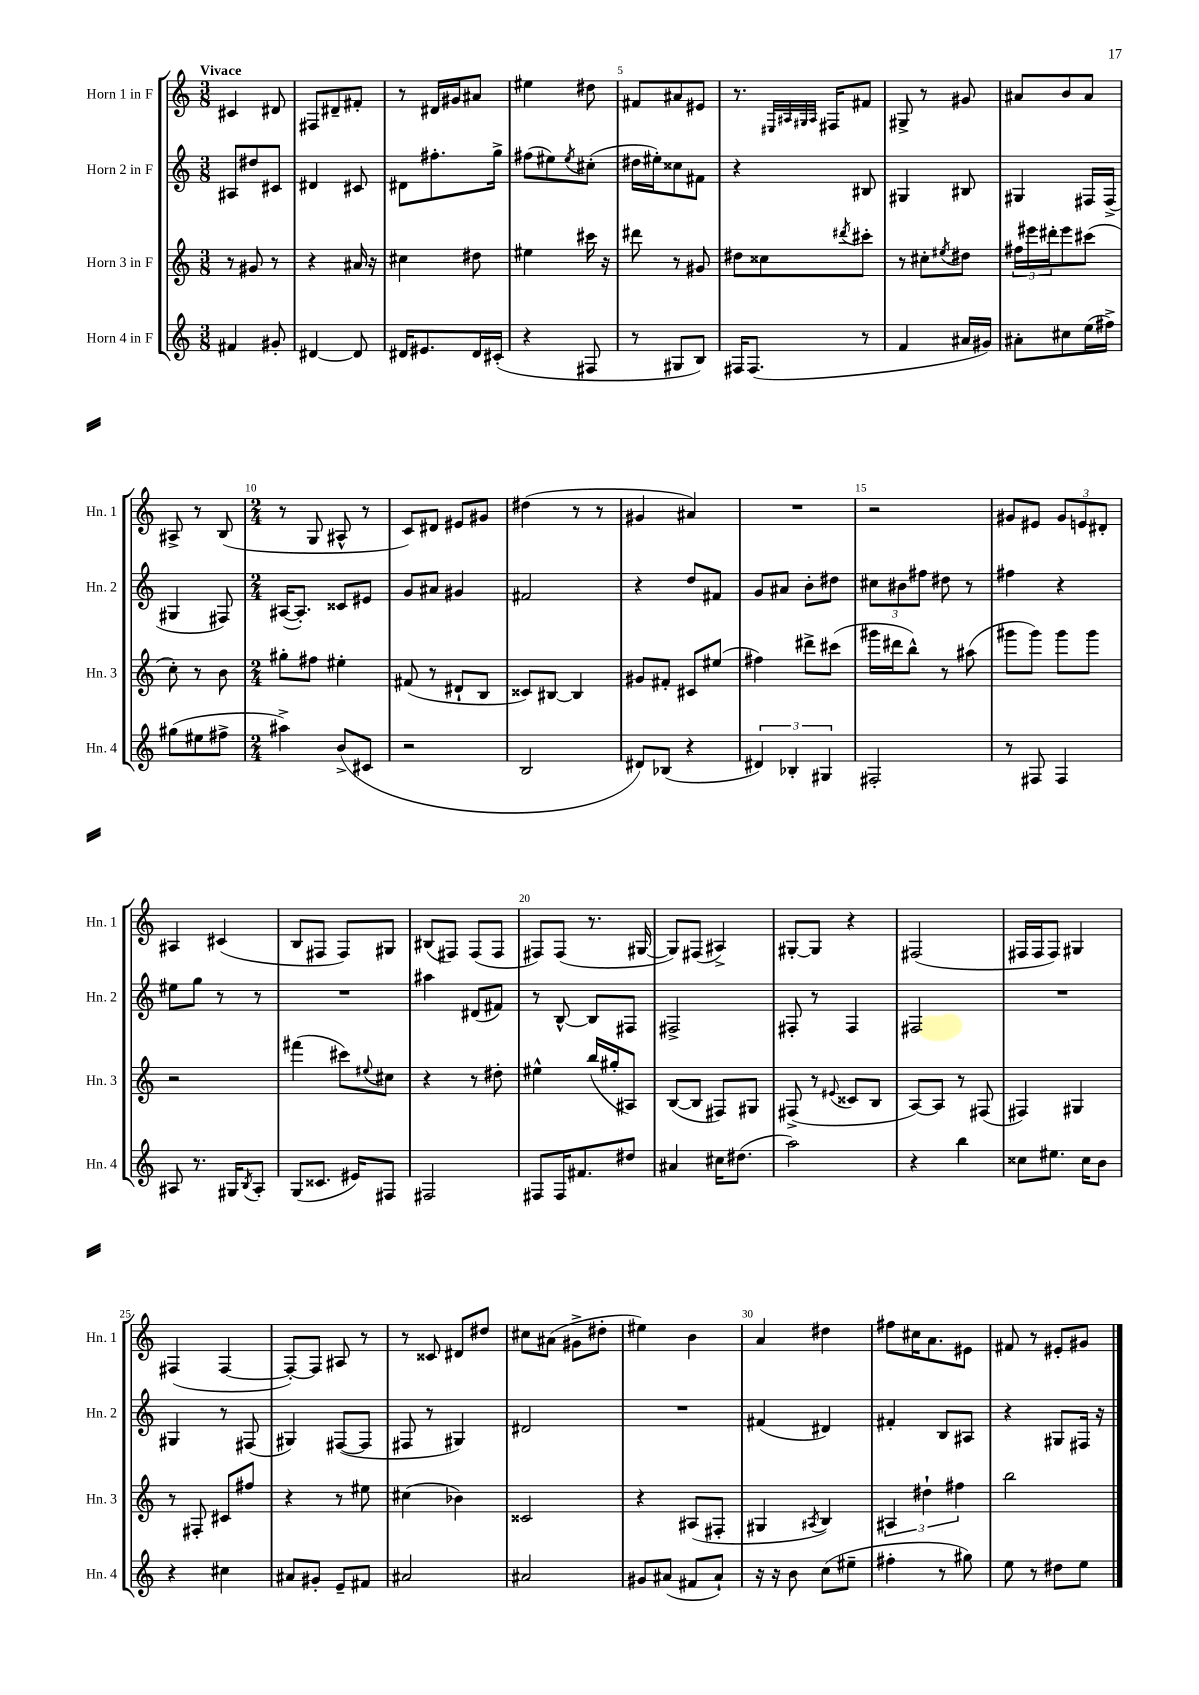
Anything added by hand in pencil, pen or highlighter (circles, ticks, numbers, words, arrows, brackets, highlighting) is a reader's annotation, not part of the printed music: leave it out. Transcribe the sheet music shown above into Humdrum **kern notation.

**kern	**kern	**kern	**kern
*part4	*part3	*part2	*part1
*staff4	*staff3	*staff2	*staff1
*I"Horn 4 in F	*I"Horn 3 in F	*I"Horn 2 in F	*I"Horn 1 in F
*I'Hn. 4	*I'Hn. 3	*I'Hn. 2	*I'Hn. 1
*clefG2	*clefG2	*clefG2	*clefG2
*k[]	*k[]	*k[]	*k[]
*M3/8	*M3/8	*M3/8	*M3/8
=1	=1	=1	=1
!	!	!	!LO:TX:a:B:t=Vivace
4f#X/	8r	8A#X/L	4c#X/
.	8g#X/	8dd#X/	.
8g#X'/	8r	8c#X/J	8d#X/
=2	=2	=2	=2
[4d#X/	4r	4d#X/	8F#X/L
.	.	.	8d#X~/
8d#/]	16a#X/	8c#X/	8f#X'/J
.	16r	.	.
=3	=3	=3	=3
16d#X/KL	4cc#X\	8d#X\L	8r
8.e#X/	.	.	.
.	.	8.ff#X'\	16d#X/LL
.	.	.	16g#X/J
16d#/L	8dd#X\	.	8a#X/J
(16c#X'/JJ	.	16gg^\Jk	.
=4	=4	=4	=4
4r	4ee#X\	(8ff#X\L	4ee#X\
.	.	8ee#X\)	.
.	.	8qee#/	.
8F#X/	16ccc#X\	(8cc#X'\J	8dd#X\
.	16r	.	.
=5	=5	=5	=5
8r	8ddd#X\	16dd#X\LL	8f#X/L
.	.	16ee#X'\J)	.
8G#X/L	8r	8cc##X\	8a#X/
8B/J)	8g#X/	8f#X\J	8e#X/J
=6	=6	=6	=6
16F#X/KL	8dd#X\L	4r	8.r
(8.F#/J	.	.	.
.	8cc##X\	.	.
.	.	.	32qqE#X/LLL
.	.	.	32qqA#X/
.	.	.	32qqG#X/
.	.	.	32qqA#/JJJ
.	.	.	16F#X/KL
.	8qddd#X/	.	.
8r	8ccc#X'\J	8B#X/	8f#X/J
=7	=7	=7	=7
4f/	8r	4G#X/	8G#X^/
.	8cc#X'\L	.	8r
.	8qee#X/	.	.
16a#X/LL	8dd#X\J	8B#X/	8g#X/
16g#X/JJ)	.	.	.
=8	=8	=8	=8
8a#X'\L	24ff#X\LL	4G#X/	8a#X/L
.	24eee#X\	.	.
.	24ddd#X'\J	.	.
8cc#X\	8eee#\	.	8b/
(16ee\L	(8ccc#X\J	16F#X/LL	8a#/J
16ff#X^\JJ)	.	(16F#^/JJ	.
!!LO:LB:g=z
=9	=9	=9	=9
(8gg#X\L	8cc'\)	4G#X/	8A#X^/
8ee#X\	8r	.	8r
8ff#X^\J	8b\	8F#X/)	(8B/
=10	=10	=10	=10
*M2/4	*M2/4	*M2/4	*M2/4
4aa#X^\)	8gg#X'\L	([16A#X/KL	8r
.	.	8.A#'/J])	.
.	8ff#X\J	.	8G/
(8b^/L	4ee#X'\	8c##X/L	8A#X^^/
8c#X/J	.	8e#X/J	8r
=11	=11	=11	=11
2r	(8f#X/	8g/L	8c/L)
.	8r	8a#X/J	8d#X/J
.	8d#X`/L	4g#X/	8e#X/L
.	8B/J	.	8g#X/J
=12	=12	=12	=12
2B/	8c##X/L)	2f#X/	(4dd#X\
.	[8B#X/J	.	.
.	4B#/]	.	8r
.	.	.	8r
=13	=13	=13	=13
8d#X/L)	8g#X/L	4r	4g#X/
(8B-X/J	8f#X'/J	.	.
4r	8c#X/L	8dd/L	4a#X/)
.	(8ee#X/J	8f#X/J	.
=14	=14	=14	=14
6d#X/)	4ff#X\)	8g/L	2r
.	.	8a#X/J	.
6B-X'/	.	.	.
.	8ddd#X^\L	8b'\L	.
6G#X/	.	.	.
.	(8ccc#X\J	8dd#X\J	.
=15	=15	=15	=15
2F#X'/	16ggg#X\LL	12cc#X\L	2r
.	16ddd#X\J	.	.
.	.	12b#X\	.
.	8bb^^\J)	.	.
.	.	12ff#X\J	.
.	8r	8dd#X\	.
.	(8aa#X\	8r	.
=16	=16	=16	=16
8r	8ggg#X\L	4ff#X\	8g#X/L
8F#X/	8ggg#\J)	.	8e#X/J
4F#/	8ggg#\L	4r	12g#/L
.	.	.	12en/
.	8ggg#\J	.	.
.	.	.	12d#X'/J
!!LO:LB:g=z
=17	=17	=17	=17
8A#X/	2r	8ee#X\L	4A#X/
8.r	.	8gg\J	.
.	.	8r	(4c#X/
16G#X/KL	.	.	.
8qB/	.	.	.
8A#'/J	.	8r	.
=18	=18	=18	=18
(8G/L	(4fff#X\	2r	8B/L
8.c##X/J	.	.	8F#X/J
.	8ccc#X\L)	.	8F#/L)
16e#X/KL)	.	.	.
.	8qqee#X/	.	.
8F#X/J	8cc#X\J	.	8G#X/J
=19	=19	=19	=19
2F#X/	4r	4aa#X\	(8B#X/L
.	.	.	8F#X/J)
.	8r	(8d#X/L	(8F#/L
.	8dd#X'\	8f#X/J)	8F#/J
=20	=20	=20	=20
8F#X/L	4ee#X^^\	8r	8F#X/L)
16F#/K	.	[8B^^/	(8F#/J
8.f#X/	.	.	.
.	(16bb/LL	8B/L]	8.r
.	16gg#X'/J	.	.
8dd#X/J	8A#X/J)	8F#X/J	.
.	.	.	[16G#X/
=21	=21	=21	=21
4a#X/	([8B/L	2F#X^/	8G#/L])
.	8B/J]	.	(8F#X/J
16cc#X\KL	8F#X/L)	.	4A#X^/)
(8.dd#X\J	.	.	.
.	8G#X/J	.	.
=22	=22	=22	=22
2aa\)	(8F#X^/	8F#X'/	[8G#X'/L
.	8r	8r	8G#/J]
.	8qqe#X/	.	.
.	8c##X/L	4F#/	4r
.	8B/J	.	.
=23	=23	=23	=23
4r	[8A/L)	2F#X/	(2F#X/
.	8A/J]	.	.
4bb\	8r	.	.
.	(8F#X/	.	.
=24	=24	=24	=24
8cc##X\L	4F#X/)	2r	16F#X/LL
.	.	.	16F#/J
8.ee#X\J	.	.	8F#/J)
.	4G#X/	.	4G#X/
16cc##\KL	.	.	.
8b\J	.	.	.
!!LO:LB:g=z
=25	=25	=25	=25
4r	8r	4G#X/	(4F#X/
.	8F#X'/	.	.
4cc#X\	8c#X/L	8r	[4F#/
.	8ff#X/J	(8F#X/	.
=26	=26	=26	=26
8a#X/L	4r	4G#X/)	8F#'/L_)
8g#X'/J	.	.	8F#/J]
8e~/L	8r	([8F#X/L	8A#X/
8f#X/J	8ee#X\	8F#/J]	8r
=27	=27	=27	=27
2a#X/	(4cc#X\	8F#X/	8r
.	.	8r	8c##X/
.	4b-X\)	4G#X/)	8d#X/L
.	.	.	8dd#X/J
=28	=28	=28	=28
2a#X/	2c##X/	2d#X/	8cc#X\L
.	.	.	(8a#X\J
.	.	.	8g#X^\L
.	.	.	8dd#X'\J
=29	=29	=29	=29
8g#X/L	4r	2r	4ee#X\)
(8a#X/J	.	.	.
8f#X/L	(8A#X/L	.	4b\
8a#`/J)	8F#X'/J	.	.
=30	=30	=30	=30
16r	4G#X/	(4f#X/	4a/
16r	.	.	.
8b\	.	.	.
.	8qA#X/	.	.
(8cc\L	4B/)	4d#X/)	4dd#X\
8ee#X~\J	.	.	.
=31	=31	=31	=31
4ff#X'\	6A#X/	4f#X'/	8ff#X\L
.	.	.	16cc#X\K
.	6dd#X`\	.	.
.	.	.	8.a\
8r	.	8B/L	.
.	6ff#X\	.	.
8gg#X\)	.	8A#X/J	8e#X\J
=32	=32	=32	=32
8ee\	2bb\	4r	8f#X/
8r	.	.	8r
8dd#X\L	.	8G#X/L	8e#X'/L
8ee\J	.	16F#X/Jk	8g#X/J
.	.	16r	.
==	==	==	==
*-	*-	*-	*-
